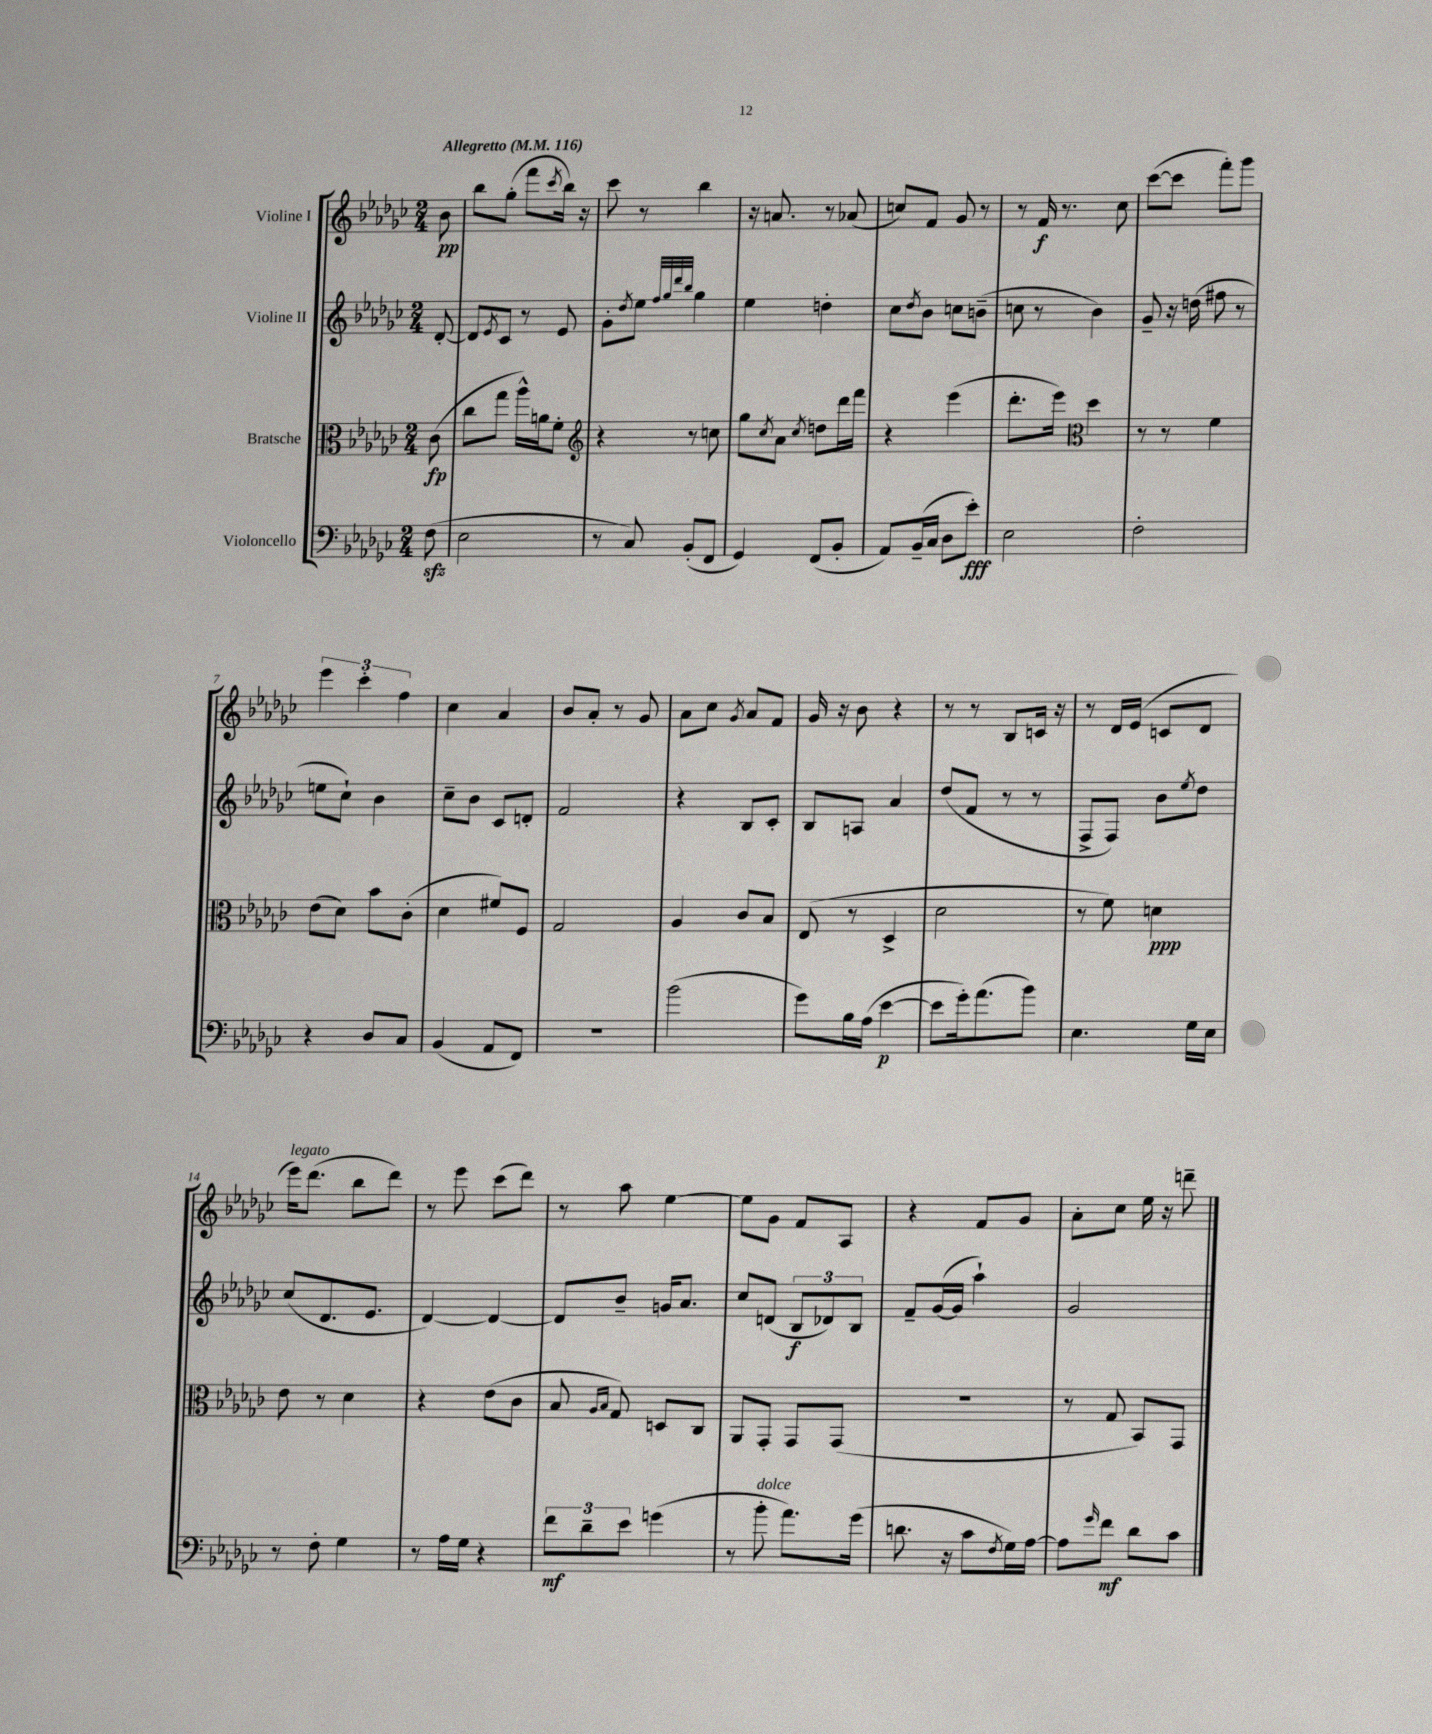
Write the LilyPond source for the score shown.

<<
\new StaffGroup <<
\new Staff = "s0" \with { instrumentName = "Violine I" } {
    \clef treble \key ges \major \numericTimeSignature \time 2/4 \partial 8 \tempo "Allegretto" 4 = 116
    bes'8\pp |
    bes''8 ges''8-.( f'''8 \acciaccatura { ces'''8 } bes''16) r16 |
    ces'''8 r8 bes''4 |
    r16 a'8. r8 aes'8( |
    c''8) f'8 ges'8 r8 |
    r8 f'16\f r8. ces''8 |
    ces'''8~( ces'''8 f'''8-.) ges'''8 |
    \tuplet 3/2 { ees'''4 ces'''4-. f''4 } |
    ces''4 aes'4 |
    bes'8 aes'8-. r8 ges'8 |
    aes'8 ces''8 \acciaccatura { ges'8 } aes'8 f'8 |
    ges'16 r16 bes'8 r4 |
    r8 r8 bes8 c'16 r16 |
    r8 des'16 ees'16( c'8 des'8 |
    ees'''16^\markup { \italic "legato" }) des'''8.( bes''8 des'''8) |
    r8 ees'''8 ces'''8( des'''8) |
    r8 aes''8 ees''4~ |
    ees''8 ges'8 f'8 aes8 |
    r4 f'8 ges'8 |
    aes'8-. ces''8 ees''16 r16 d'''8-- \bar "|." |
}
\new Staff = "s1" \with { instrumentName = "Violine II" } {
    \clef treble \key ges \major \numericTimeSignature \time 2/4 \partial 8
    des'8~-. |
    des'8 \acciaccatura { ees'8 } ces'8 r8 ees'8 |
    ges'8-. \acciaccatura { des''8 } ees''8 \grace { f''32 ges''32 des'''32 bes''32 } ges''4 |
    ees''4 d''4-. |
    ces''8 \acciaccatura { des''8 } bes'8 c''8 b'8--( |
    c''8 r8 bes'4) |
    ges'8-- r16 d''16( fis''8 r8 |
    e''8 ces''8-!) bes'4 |
    ces''8-- bes'8 ces'8 d'8-. |
    f'2 |
    r4 bes8 ces'8-. |
    bes8 a8 aes'4 |
    des''8( f'8 r8 r8 |
    f8-> f8) bes'8 \acciaccatura { ees''8 } des''8 |
    ces''8( des'8. ees'8. |
    des'4~) des'4~ |
    des'8 bes'8-- g'16 aes'8. |
    ces''8 d'8( \tuplet 3/2 { bes8\f des'8) bes8 } |
    f'8-- ges'16~( ges'16 aes''4-!) |
    ges'2 \bar "|." |
}
\new Staff = "s2" \with { instrumentName = "Bratsche" } {
    \clef alto \key ges \major \numericTimeSignature \time 2/4 \partial 8
    ces'8\fp( |
    ces''8 ges''8 aes''16-^) a'16 f'8-. |
    \clef treble r4 r8 c''8 |
    ges''8 \acciaccatura { ces''8 } aes'8 \acciaccatura { ces''8 } d''8 des'''16 f'''16 |
    r4 ees'''4( |
    des'''8.-. ees'''16) \clef alto des''4 |
    r8 r8 f'4 |
    ees'8( des'8) bes'8 ces'8-.( |
    des'4 fis'8) f8 |
    ges2 |
    aes4 ces'8 bes8 |
    ees8( r8 des4-> |
    des'2 |
    r8 f'8) d'4\ppp |
    ees'8 r8 des'4 |
    r4 ees'8( ces'8 |
    bes8 \grace { aes16 bes16 } ges8) d8 ces8 |
    aes,8 ges,8-. ges,8 ges,8( |
    R2 |
    r8 ges8 bes,8) ges,8 \bar "|." |
}
\new Staff = "s3" \with { instrumentName = "Violoncello" } {
    \clef bass \key ges \major \numericTimeSignature \time 2/4 \partial 8
    f8\sfz( |
    ees2 |
    r8 ces8) bes,8-.( f,8 |
    ges,4) f,8( bes,8-. |
    aes,8) bes,16--( ces16 des8 ees'8-.\fff) |
    ees2 |
    f2-. |
    r4 des8 ces8 |
    bes,4( aes,8 f,8) |
    R2 |
    bes'2( |
    ges'8) bes16 aes16( ees'4~\p |
    ees'8 ges'16-.) aes'8.( bes'8) |
    ees4. ges16 ees16 |
    r8 f8-. ges4 |
    r8 aes16 ges16 r4 |
    \tuplet 3/2 { f'8\mf des'8-- ees'8 } g'4( |
    r8 bes'8-.^\markup { \italic "dolce" } aes'8.) ges'16( |
    d'8. r16 ces'8 \acciaccatura { f8 } ges16) aes16~ |
    aes8 \grace { ges'16 } f'8\mf des'8 ces'8 \bar "|." |
}
>>
>>
